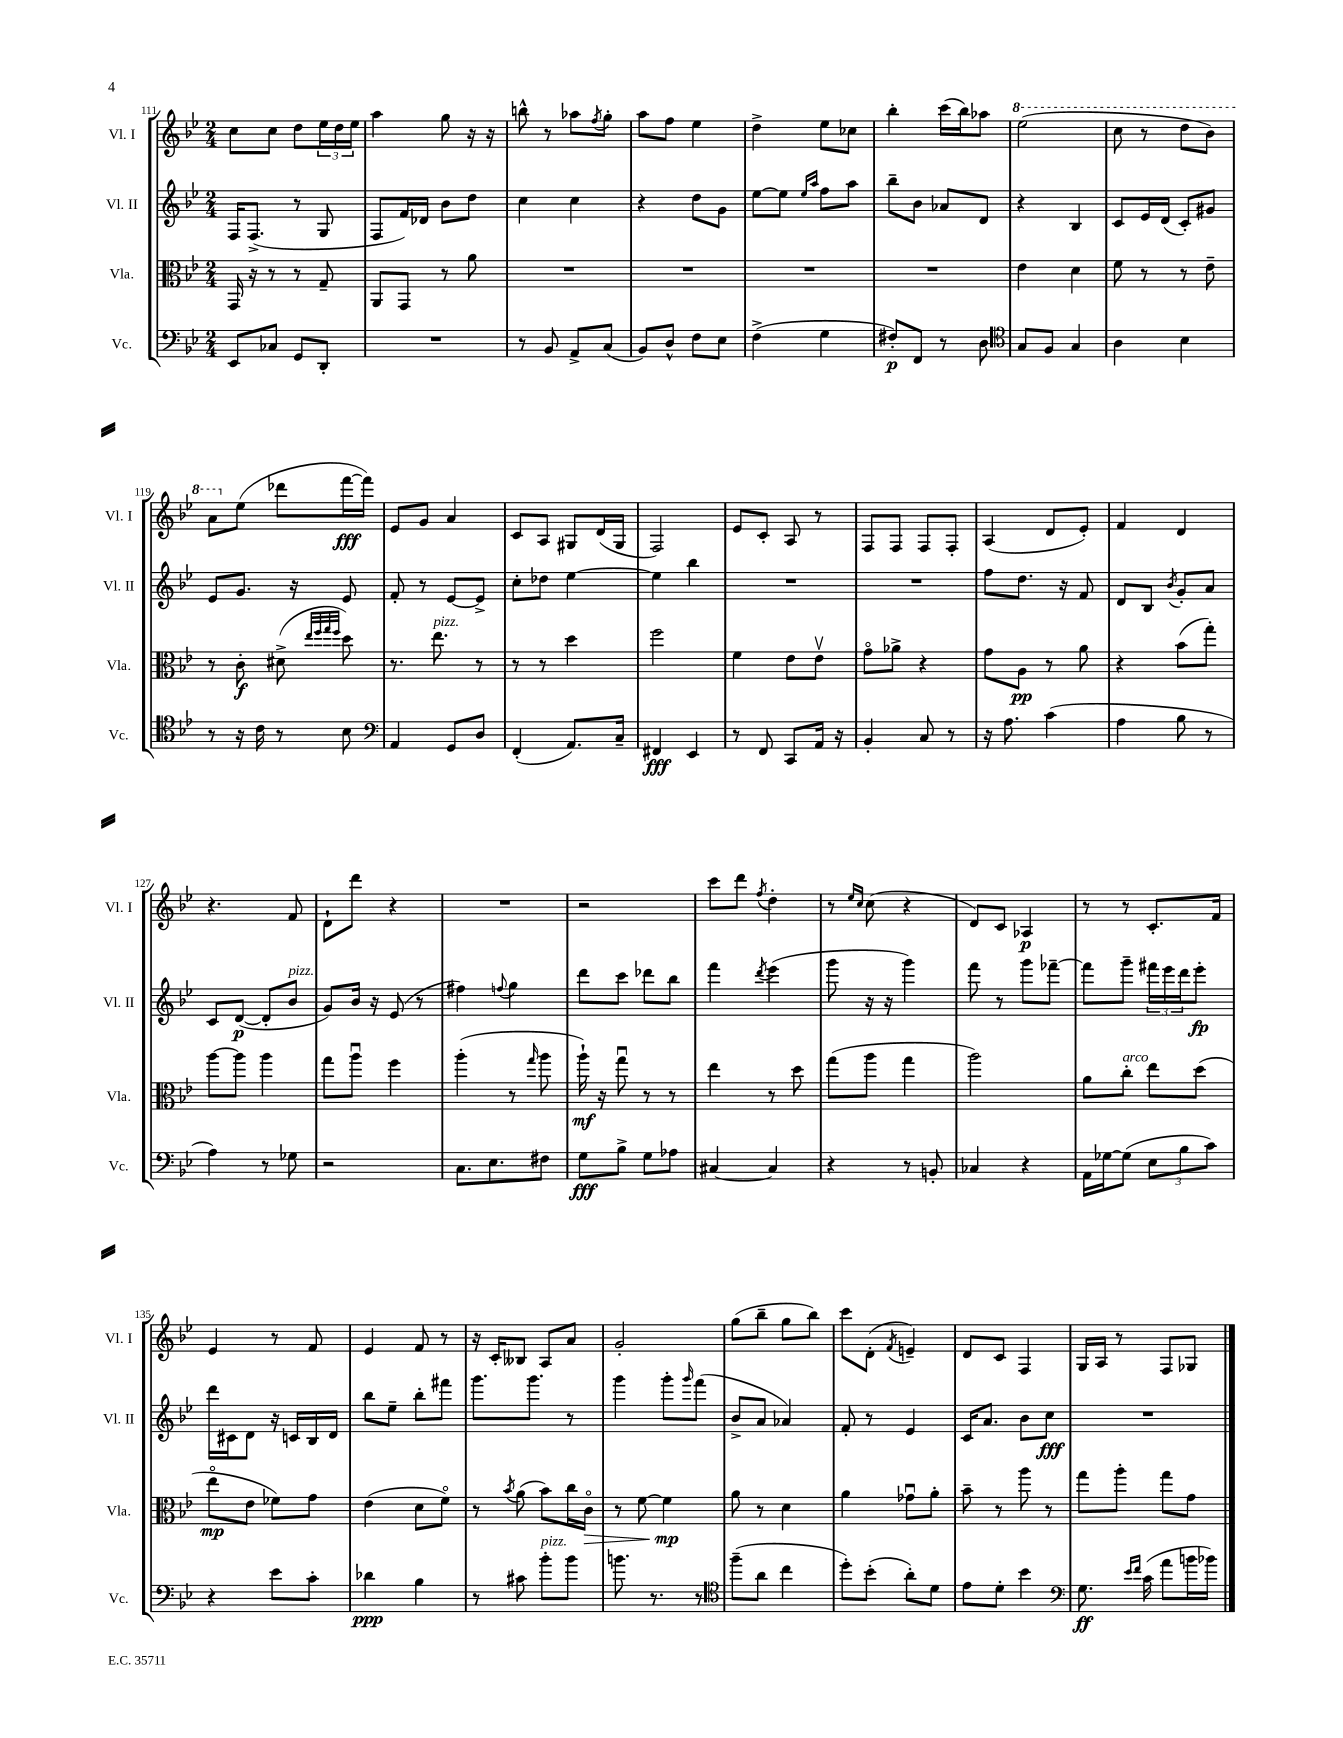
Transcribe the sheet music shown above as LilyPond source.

<<
\new StaffGroup <<
\new Staff = "s0" \with { instrumentName = "Vl. I" shortInstrumentName = "Vl. I" } {
    \clef treble \key bes \major \numericTimeSignature \time 2/4
    c''8 c''8 d''8 \tuplet 3/2 { ees''16 d''16 ees''16 } |
    a''4 g''8 r16 r16 |
    b''8-^ r8 aes''8 \acciaccatura { f''8 } g''8-. |
    a''8 f''8 ees''4 |
    d''4-> ees''8 ces''8 |
    bes''4-. c'''16( bes''16) aes''8 |
    \ottava #1 ees'''2( |
    c'''8 r8 d'''8 bes''8) |
    a''8 \ottava #0 ees''8( des'''8 f'''16~\fff f'''16) |
    ees'8 g'8 a'4 |
    c'8 a8 gis8 d'16( gis16 |
    f2) |
    ees'8 c'8-. a8 r8 |
    f8 f8 f8 f8-. |
    a4( d'8 ees'8-.) |
    f'4 d'4 |
    r4. f'8 |
    d'8-! d'''8 r4 |
    R2 |
    r2 |
    c'''8 d'''8 \acciaccatura { f''8 } d''4-. |
    r8 \grace { ees''16 c''16 } c''8( r4 |
    d'8) c'8 aes4\p |
    r8 r8 c'8.-. f'16 |
    ees'4 r8 f'8 |
    ees'4 f'8 r8 |
    r16 c'16-. beses8 a8 a'8 |
    g'2-. |
    g''8( bes''8-- g''8 bes''8) |
    c'''8 d'8-.( \acciaccatura { f'8 } e'4--) |
    d'8 c'8 f4 |
    g16 a16 r8 f8 ges8 \bar "|." |
}
\new Staff = "s1" \with { instrumentName = "Vl. II" shortInstrumentName = "Vl. II" } {
    \clef treble \key bes \major \numericTimeSignature \time 2/4
    f16 f8.->( r8 g8 |
    f8 f'16) des'16 bes'8 d''8 |
    c''4 c''4 |
    r4 d''8 g'8 |
    ees''8~ ees''8 \grace { ees''16 a''16 } f''8 a''8 |
    bes''8-- bes'8 aes'8 d'8 |
    r4 bes4 |
    c'8 ees'16 d'16( c'8-.) gis'8 |
    ees'8 g'8. r16 ees'8 |
    f'8-. r8 ees'8~ ees'8-> |
    c''8-. des''8 ees''4~ |
    ees''4 bes''4 |
    R2 |
    R2 |
    f''8 d''8. r16 f'8 |
    d'8 bes8 \acciaccatura { bes'8 } g'8-. a'8 |
    c'8 d'8~\p( d'8-. bes'8^\markup { \italic "pizz." } |
    g'8) bes'16 r16 ees'8( r8 |
    fis''4) \appoggiatura { f''8 } g''4 |
    d'''8 c'''8 des'''8 bes''8 |
    f'''4 \acciaccatura { d'''8 } ees'''4( |
    g'''8 r16 r16 g'''4) |
    f'''8 r8 g'''8 fes'''8~-- |
    fes'''8 g'''8-- \tuplet 3/2 { fis'''16 ees'''16 d'''16 } ees'''8-.\fp |
    d'''16 cis'16 d'8 r16 c'16 bes16 d'16 |
    bes''8 ees''8-- bes''8-. fis'''8 |
    g'''8. g'''8. r8 |
    g'''4 g'''8-. \grace { g'''16 } f'''8( |
    bes'8-> a'8 aes'4) |
    f'8-. r8 ees'4 |
    c'16 a'8. bes'8 c''8\fff |
    R2 \bar "|." |
}
\new Staff = "s2" \with { instrumentName = "Vla." shortInstrumentName = "Vla." } {
    \clef alto \key bes \major \numericTimeSignature \time 2/4
    g,16 r16 r8 r8 g8-- |
    a,8 g,8 r8 a'8 |
    R2 |
    R2 |
    R2 |
    R2 |
    ees'4 d'4 |
    f'8 r8 r8 ees'8-- |
    r8 c'8-.\f dis'8->( \grace { ees''32 f''32 g''32 f''32 } d''8) |
    r8. ees''8.^\markup { \italic "pizz." } r8 |
    r8 r8 d''4 |
    f''2 |
    f'4 ees'8 ees'8\upbow |
    g'8\flageolet aes'8-> r4 |
    g'8 a8\pp r8 a'8 |
    r4 bes'8( g''8-.) |
    a''8~ a''8 a''4 |
    g''8 a''8\downbow f''4 |
    a''4-.( r8 \grace { g''16 } a''8 |
    a''16-!\mf) r16 g''8\downbow r8 r8 |
    ees''4 r8 d''8 |
    g''8( a''8 g''4 |
    a''2) |
    a'8 c''8-.^\markup { \italic "arco" } ees''8 d''8( |
    ees''8\flageolet\mp ees'8 fes'8) g'8 |
    ees'4( d'8 f'8\flageolet) |
    r8 \acciaccatura { bes'8 } a'8( bes'8) c''16 c'16\flageolet\> |
    r8 f'8~ f'4\mp\! |
    a'8 r8 d'4 |
    a'4 ges'8\downbow a'8-. |
    bes'8-- r8 a''8 r8 |
    g''8 a''8-. g''8 g'8 \bar "|." |
}
\new Staff = "s3" \with { instrumentName = "Vc." shortInstrumentName = "Vc." } {
    \clef bass \key bes \major \numericTimeSignature \time 2/4
    ees,8 ces8 g,8 d,8-. |
    R2 |
    r8 bes,8 a,8-> c8( |
    bes,8) d8-^ f8 ees8 |
    f4->( g4 |
    fis8-.\p) f,8 r8 d8 |
    \clef tenor g8 f8 g4 |
    a4 bes4 |
    r8 r16 c'16 r8 bes8 |
    \clef bass a,4 g,8 d8 |
    f,4-.( a,8.) c16-- |
    fis,4\fff ees,4 |
    r8 f,8 c,8 a,16 r16 |
    bes,4-. c8 r8 |
    r16 a8. c'4( |
    a4 bes8 r8 |
    a4) r8 ges8 |
    r2 |
    c8. ees8. fis8 |
    g8\fff bes8-> g8 aes8 |
    cis4~ cis4 |
    r4 r8 b,8-. |
    ces4 r4 |
    a,16 ges16~ ges8( \tuplet 3/2 { ees8 bes8 c'8) } |
    r4 ees'8 c'8-. |
    des'4\ppp bes4 |
    r8 cis'8 bes'8-.^\markup { \italic "pizz." } bes'8 |
    b'8. r8. r8 |
    \clef tenor f''8--( a'8 c''4 |
    d''8-.) bes'8-.( a'8-.) d'8 |
    ees'8 d'8-. bes'4 |
    \clef bass g8.\ff \grace { ees'16 f'16 } c'16( a'8 b'16 bes'16) \bar "|." |
}
>>
>>
\layout { \context { \Score currentBarNumber = #111 } }
